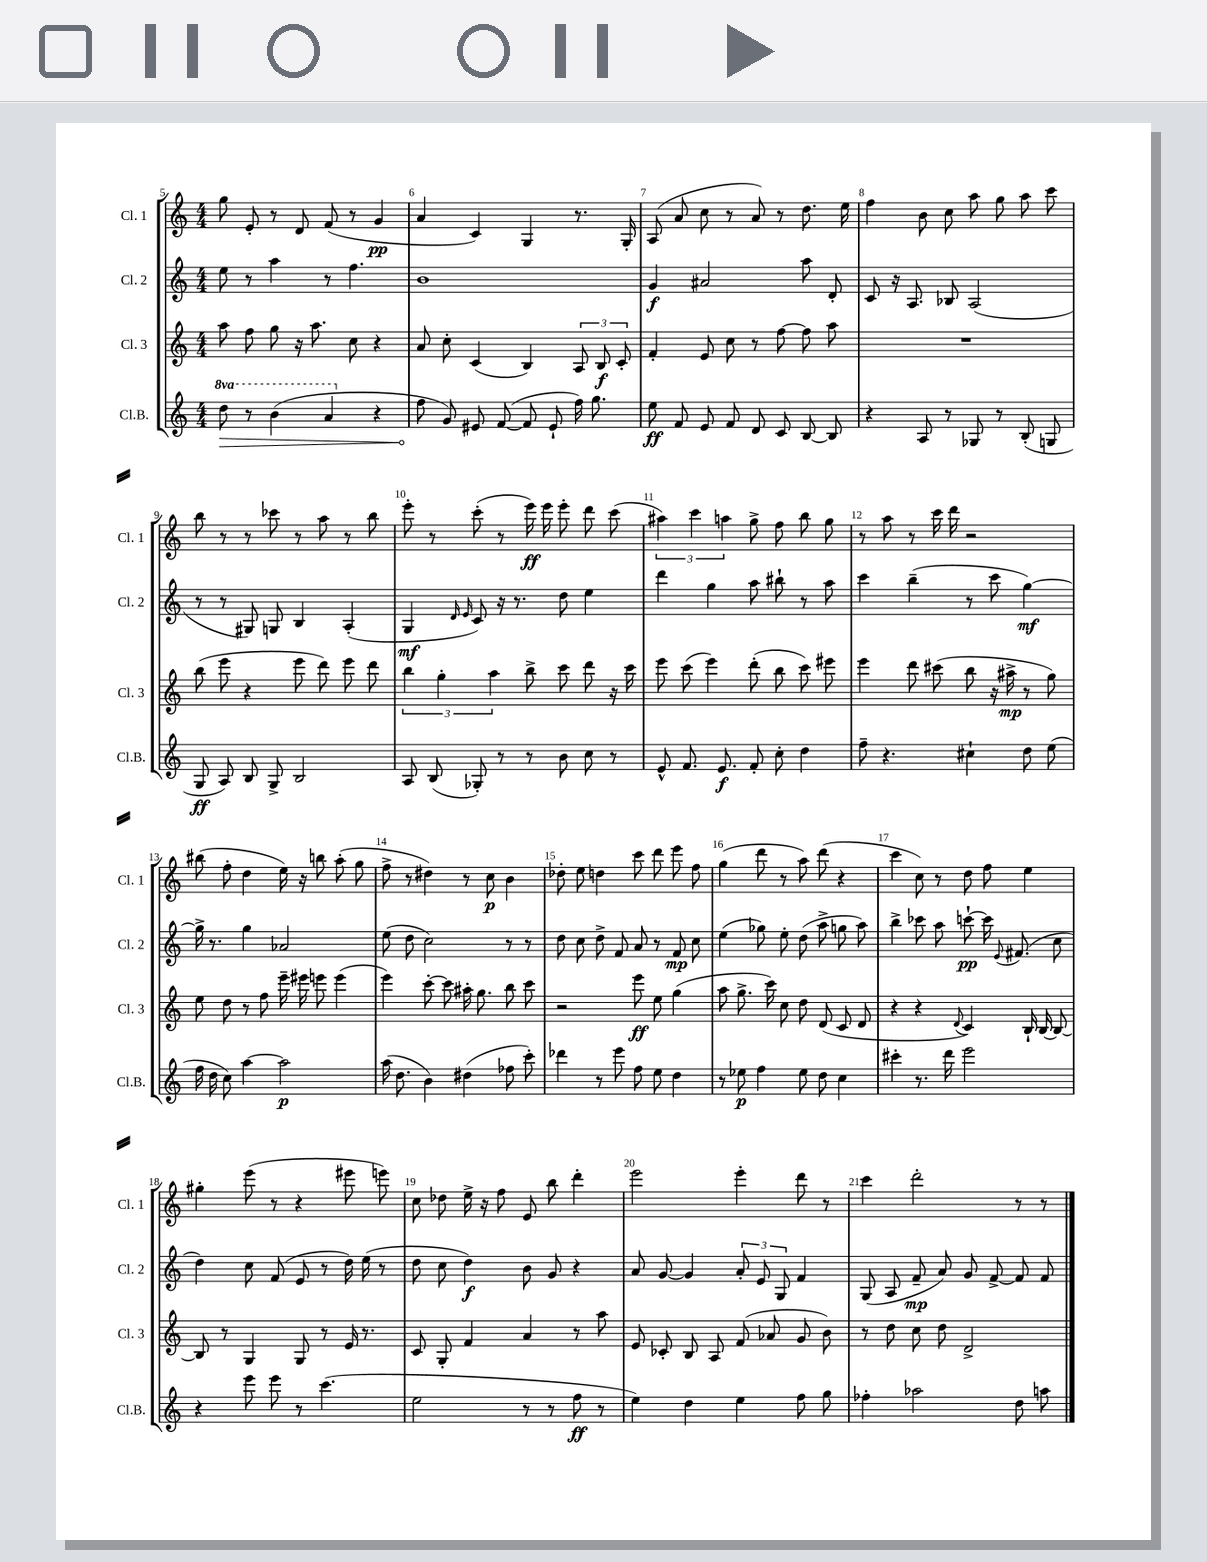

**kern	**kern	**kern	**kern
*staff4	*staff3	*staff2	*staff1
*clefG2	*clefG2	*clefG2	*clefG2
*k[]	*k[]	*k[]	*k[]
*M4/4	*M4/4	*M4/4	*M4/4
8ddd	8aa	8ee	8gg
8r	8ff	8r	8e'
(4bb	8gg	4aa	8r
.	16r	.	8d
.	8.aa	.	.
4aa	.	8r	(8f
.	8cc	4.ff	8r
4r	4r	.	4g
=	=	=	=
8ff	8a	1b	4a
8g)	8cc'	.	.
8e#	(4c	.	4c)
([8f	.	.	.
8f]	4B)	.	4G
8e#`	.	.	.
16ff)	12A	.	8.r
8.gg	.	.	.
.	12B	.	.
.	12c'	.	.
.	.	.	16G'
=	=	=	=
8ee	4f'	4g	(8A
8f	.	.	8a
8e	8e	2a#	8cc
8f	8cc	.	8r
8d	8r	.	8a)
8c	[8ff	.	8r
[8B	8ff]	8aa	8.dd
8B]	8aa	8d'	.
.	.	.	16ee
=	=	=	=
4r	1r	8c	4ff
.	.	16r	.
.	.	8.A	.
8A	.	.	8b
8r	.	8B-	8cc
8G-	.	(2A	8aa
8r	.	.	8gg
(8B'	.	.	8aa
8G	.	.	8ccc
=	=	=	=
8G	(8bb	8r	8bb
8A)	8eee	8r	8r
8B	4r	8G#)	8r
8G^	.	8G	8ccc-
2B	8eee	4B	8r
.	8ddd)	.	8aa
.	8eee	(4A'	8r
.	8ddd	.	8bb
=	=	=	=
8A	6bb	4G	8eee'
(8B	.	.	8r
.	6gg'	.	.
.	.	16qqd	.
.	.	16qqe	.
8G-')	.	8c)	(8ccc'
.	6aa	.	.
8r	.	16r	8r
.	.	8.r	.
8r	8bb^	.	16eee)
.	.	.	16eee
8b	8ccc	8dd	8eee'
8cc	8ddd	4ee	8ddd
8r	16r	.	(8ccc
.	16ccc	.	.
=	=	=	=
8e^^	8eee	4ddd	6aa#)
8.f	(8ccc	.	.
.	.	.	6ccc
.	4eee)	4gg	.
8.e	.	.	.
.	.	.	6aa
8f'	(8ddd'	8aa	8gg^
8cc'	8bb	8bb#`	8ff
4dd	8ccc)	8r	8bb
.	8eee#	8aa	8gg
=	=	=	=
8ff~	4eee	4ccc	8r
4.r	.	.	8aa
.	8ddd	(4bb~	8r
.	(8ccc#	.	16ccc
.	.	.	16ddd
4cc#`	8bb	8r	2r
.	16r	8ccc	.
.	16aa#^	.	.
8dd	8r	[4gg)	.
(8ee	8gg)	.	.
=	=	=	=
16ff	8ee	16gg^]	(8bb#
16dd	.	8.r	.
8cc)	8dd	.	8ff'
[4aa	8r	4gg	4dd
.	8ff	.	.
2aa]	16eee~	2a-	16ee)
.	16eee#	.	16r
.	8eee	.	8bb
.	(4eee	.	(8aa'
.	.	.	8gg
=	=	=	=
(16aa	4eee)	(8ee	8ff^
8.dd	.	.	.
.	.	8dd	8r
4b)	[8ccc'	2cc)	4dd#)
.	8ccc]	.	.
(4dd#	16aa#'	.	8r
.	8.gg	.	.
.	.	.	8cc
8ff-	8bb	8r	4b
8ccc')	8ccc	8r	.
=	=	=	=
4ddd-	2r	8dd	8dd-'
.	.	8cc	8ee
8r	.	8dd^	4dd
8eee	.	8f	.
8ff	8eee	8a	8ccc
8ee	8ee	8r	8ddd
4dd	(4gg	8f	8eee
.	.	8cc	8ff
=	=	=	=
8r	8aa	(4ee	(4gg
8ee-	8.gg^	.	.
4ff	.	8gg-)	8ddd
.	16ccc)	.	.
.	8cc	8ee'	8r
8ee-	8dd	(8dd	8aa)
8dd	(8d	8aa^	(8ddd
4cc	8c	8gg	4r
.	8d	8aa)	.
=	=	=	=
4ccc#'	4r	4bb^	4ccc
8.r	4r	8ccc-	8cc)
.	.	8aa	8r
16ddd	.	.	.
.	8qqd	.	.
2eee	4c)	[8ccc`	8dd
.	.	16ccc]	8ff
.	.	8qqe	.
.	.	(8.f#	.
.	16B`	.	4ee
.	[16B	.	.
.	8B_	8cc	.
=	=	=	=
4r	8B]	4dd)	4gg#'
.	8r	.	.
8eee	4G	8cc	(8eee
8eee	.	(8f	8r
8r	8G	8e	4r
(4.ccc	8r	8r	.
.	16e	16dd)	8eee#
.	8.r	(16ee	.
.	.	8r	8eee)
=	=	=	=
2ee	8c	8dd	8cc
.	8G'	8cc	8dd-
.	4f	4dd)	16ee^
.	.	.	16r
.	.	.	8ff
8r	4a	8b	8e
8r	.	8g	8bb
8ff	8r	4r	4ddd'
8r	8aa	.	.
=	=	=	=
4ee)	8e	8a	2eee
.	8c-'	[8g	.
4dd	8B	4g]	.
.	8A	.	.
4ee	(8f	12a'	4eee'
.	.	12e	.
.	8a-	.	.
.	.	12G	.
8ff	8g	4f	8ddd
8gg	8b)	.	8r
=	=	=	=
4ff-'	8r	(8G	4ccc
.	8dd	8A	.
2aa-	8cc	8f~	2ddd'
.	8dd	8a)	.
.	2d^	8g	.
.	.	[8f^	.
8dd	.	8f]	8r
8aa	.	8f	8r
==	==	==	==
*-	*-	*-	*-
